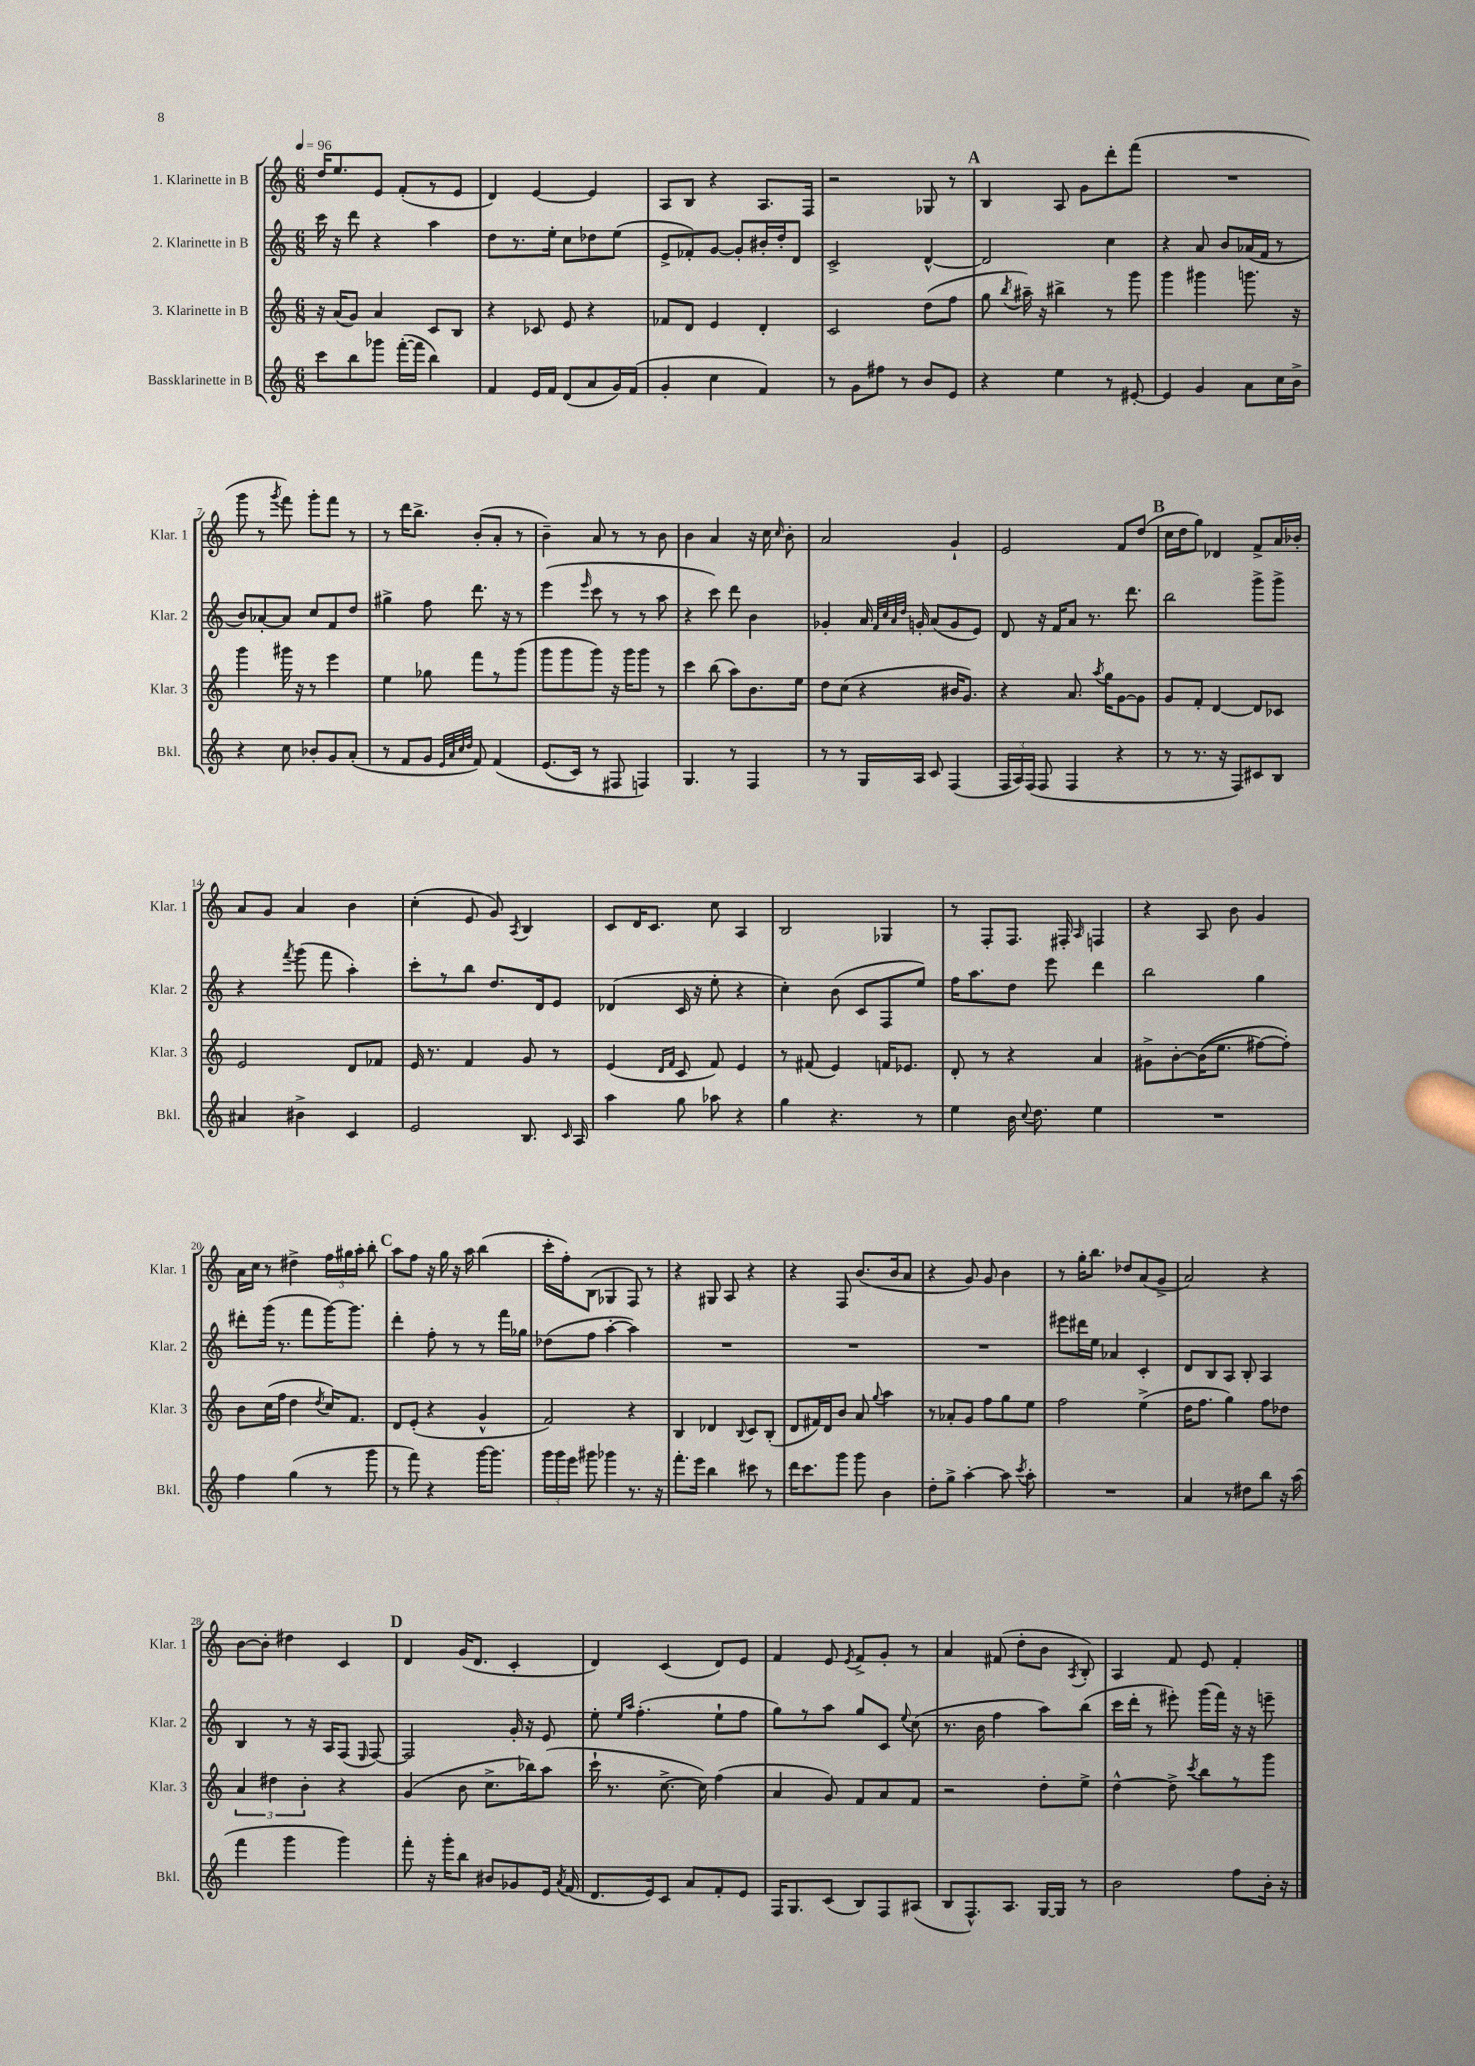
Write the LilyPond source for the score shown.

<<
\new StaffGroup <<
\new Staff = "s0" \with { instrumentName = "1. Klarinette in B" shortInstrumentName = "Klar. 1" } {
    \clef treble \key c \major \numericTimeSignature \time 6/8 \tempo 4 = 96
    \autoBeamOff d''16[ e''8. e'8] f'8[-.( r8 e'8] |
    d'4) e'4~ e'4 |
    a8[ b8] r4 a8.[ f16] |
    r2 ges8 r8 |
    \mark \markup { \bold "A" } b4 a8 g'8[ d'''8-. f'''8]( |
    R2. |
    g'''8 r8 \acciaccatura { g'''8 } f'''8) g'''8[-. f'''8] r8 |
    r8 d'''16[ b''8.]-> b'8[-.( a'8]-. r8 |
    b'4--) a'8 r8 r8 b'8 |
    b'4 a'4 r16 c''16 \grace { c''16 } b'8-. |
    a'2 g'4-! |
    e'2 f'8[ d''8]( |
    \mark \markup { \bold "B" } c''16[ d''16 g''8]) des'4 f'8[-> a'16 bes'16]-. |
    a'8[ g'8] a'4 b'4 |
    c''4-.( e'8 g'8) \acciaccatura { a8 } b4 |
    c'8[ d'16 c'8.] c''8 a4 |
    b2 ges4 |
    r8 f8[-. f8.] fis16-. \grace { a16 } f4 |
    r4 a8 b'8 g'4 |
    a'16[ c''16] r8 dis''4-> \tuplet 3/2 { f''16[ gis''16 a''16]-. } b''8-. |
    \mark \markup { \bold "C" } a''8[ f''8] r16 g''16 r16 a''16 b''4( |
    c'''16[-. f''16-.) b8]( ges4 f8) r8 |
    r4 gis8 a8 r4 |
    r4 f8 b'8.[( b'16 a'8] |
    r4 g'8) g'8 b'4 |
    r8 g''16[-. b''8.] des''8[ a'8( g'8]-> |
    a'2) r4 |
    b'8[~ b'8]-. dis''4 c'4 |
    \mark \markup { \bold "D" } d'4 g'16[( d'8.] c'4-. |
    d'4) c'4( d'8[) e'8] |
    f'4 e'8 \acciaccatura { e'8 } f'8[-> g'8]-. r8 |
    a'4 fis'8( d''8[-. b'8] \acciaccatura { a8 } b8-.) |
    a4 f'8 e'8 f'4-. \bar "|." |
}
\new Staff = "s1" \with { instrumentName = "2. Klarinette in B" shortInstrumentName = "Klar. 2" } {
    \clef treble \key c \major \numericTimeSignature \time 6/8
    \autoBeamOff c'''16 r16 d'''8 r4 a''4 |
    d''8[ r8. e''16]-. c''8[ des''8 e''8]( |
    e'8[-> fes'8-.) g'8]~ g'8[-. bis'16-. d''16-. d'8] |
    c'2-> d'4~-^ |
    \mark \markup { \bold "A" } d'2 c''4 |
    r4 a'8 b'8[ aes'16( f'16] r8 |
    b'8[) aes'8~-. aes'8] c''8[ f'8 d''8] |
    gis''4-> f''8 d'''8. r16 r8 |
    e'''4( \grace { e'''16 } c'''8 r8 r8 a''8 |
    r4 c'''8) d'''8 b'4 |
    ges'4-. a'16 \grace { f'32[ c''32 a'32 d''32] } g'16-. a'8[( g'8 e'8]) |
    d'8 r16 f'16[ a'8] r8. d'''8. |
    \mark \markup { \bold "B" } b''2 g'''8[-> g'''8]-> |
    r4 \acciaccatura { f'''8 } g'''8( f'''8 a''4-.) |
    c'''8[-. r8 b''8] d''8.[ d'16 e'8] |
    des'4( c'16 r16 e''8-. r4 |
    c''4-.) b'8( c'8[ f8 e''8]) |
    f''16[ a''8. d''8] e'''8 d'''4 |
    b''2 g''4 |
    dis'''8[-. g'''16]( r8. f'''8[ g'''16~) g'''8.] |
    \mark \markup { \bold "C" } d'''4-. f''8-. r8 r8 f'''16[ ges''16] |
    des''8[( f''8] a''4~-. a''4) |
    R2. |
    R2. |
    R2. |
    eis'''8[ dis'''16 e''16] aes'4 c'4-. |
    d'8[ b8 a8] b8-. a4 |
    b4 r8 r16 a16[ f8]( \grace { e16 } f8~) |
    \mark \markup { \bold "D" } f2 g'16-. r16 e'8 |
    e''8-. \grace { e''16[ a''16] } f''4.-.( e''8[-! f''8] |
    g''8[) r8 a''8] g''8[ c'8] \appoggiatura { e''8 } c''8( |
    r8. b'16 f''4 a''8[) b''8]( |
    c'''16[ d'''16]-. r8 eis'''8-.) g'''16[( f'''16]) r16 r16 e'''8-- \bar "|." |
}
\new Staff = "s2" \with { instrumentName = "3. Klarinette in B" shortInstrumentName = "Klar. 3" } {
    \clef treble \key c \major \numericTimeSignature \time 6/8
    \autoBeamOff r16 a'16[( g'8]) a'4 c'8[ b8] |
    r4 ces'8 e'8 r4 |
    fes'8[ d'8] e'4 d'4-. |
    c'2 d''8[( f''8] |
    \mark \markup { \bold "A" } g''8 \acciaccatura { b''8 } ais''16--) r16 bis''4-> r8 g'''8 |
    g'''4 gis'''4 g'''8. r16 |
    g'''4 gis'''16 r16 r8 e'''4 |
    e''4 ges''8 f'''8[ r8 g'''8]( |
    g'''8[ g'''8 g'''8]) r16 g'''16[ g'''8] r8 |
    c'''4 b''8( a''8[) b'8. e''16] |
    d''8[ c''8]( r4 bis'16[ g'8.]) |
    r4 a'8. \acciaccatura { a''8 } g''16[ g'8~ g'8] |
    \mark \markup { \bold "B" } g'8[ f'8]-. d'4~ d'8[ ces'8] |
    e'2 d'8[ fes'8] |
    e'16 r8. f'4 g'8 r8 |
    e'4( \grace { d'16[ f'16] } c'8 f'8) e'4 |
    r8 fis'8( e'4) f'16[ ees'8.] |
    d'8-. r8 r4 a'4 |
    gis'8[-> b'8~-. b'16(\( e''8.] fis''8[~) fis''8]-.\) |
    b'8[ c''16( f''16] d''4 \acciaccatura { d''8 } c''16[) f'8.] |
    \mark \markup { \bold "C" } d'8[ e'8]-.( r4 g'4-^ |
    f'2) r4 |
    b4 des'4 \appoggiatura { b8 } c'8[ b8]-.( |
    d'8[ fis'16) d'16 b'8] a'8 \appoggiatura { g''8 } a''4 |
    r8 aes'8[-. g'8] f''8[ g''8 e''8] |
    f''2 e''4->( |
    d''16[ f''8.] g''4) f''8[ des''8] |
    \tuplet 3/2 { a'4 dis''4 b'4-. } r4 |
    \mark \markup { \bold "D" } g'4( b'8 c''8.[-> bes''16) a''8]( |
    c'''16-! r8. c''8.~-> c''16) f''4( |
    a'4 g'8) f'8[ a'8 f'8] |
    r2 d''8[-. e''8]-> |
    d''4~-^ d''8-> \acciaccatura { c'''8 } b''8[ r8 g'''8] \bar "|." |
}
\new Staff = "s3" \with { instrumentName = "Bassklarinette in B" shortInstrumentName = "Bkl." } {
    \clef treble \key c \major \numericTimeSignature \time 6/8
    \autoBeamOff c'''8[ b''8 ges'''8] f'''16[~-.( f'''16] b''4) |
    f'4 e'16[ f'16] d'8[( a'8 g'16) f'16]( |
    g'4-. c''4 f'4) |
    r8 g'8[ fis''8] r8 b'8[ e'8] |
    \mark \markup { \bold "A" } r4 e''4 r8 eis'8~-. |
    eis'4 g'4 a'8[ c''16 b'16]-> |
    r4 c''8 bes'8[-. g'8 a'8]-.( |
    r8 f'8[ g'8] \grace { e'32[ a'32 c''32 d''32] } f'8) f'4\( |
    e'8.[( c'16]) r8 fis8 f4\) |
    g4. r8 f4 |
    r8 r8 g16[ a16] c'8 f4( |
    \tuplet 3/2 { f16[ a16) f16]( } f8 f4 r4 |
    \mark \markup { \bold "B" } r8 r8. r16 f8[) cis'8 b8] |
    ais'4 bis'4-> c'4 |
    e'2 b8. \grace { c'16 } a16 |
    a''4 g''8 aes''8 r4 |
    g''4 r4. r8 |
    e''4 b'16 \appoggiatura { c''8 } d''8. e''4 |
    R2. |
    f''4 g''4( r8 g'''8 |
    \mark \markup { \bold "C" } r8 f'''8) r4 g'''16[~ g'''8.] |
    \tuplet 3/2 { g'''16[ g'''16 e'''16] } gis'''8 ges'''4 r8. r16 |
    f'''8.[-. e'''16] b''4 cis'''8 r8 |
    d'''16[ c'''8. g'''8] g'''8 b'4 |
    d''8[-. g''8]-> a''4~-. a''8 \acciaccatura { c'''8 } a''8-. |
    R2. |
    a'4 r8 dis''8[ b''8] r16 a''16( |
    f'''4 g'''4 g'''4) |
    \mark \markup { \bold "D" } f'''8-. r16 g'''16[-. b''8] bis'8[ ges'8 e'16] \acciaccatura { a'8 } f'16( |
    d'8.[ e'16) c'8] a'8[ f'8-. e'8] |
    f16[ g8. c'8]( b8[) f8 ais8]( |
    b8[ f8.-^) a8.] g16[~ g16] r8 |
    b'2 f''8[ b'16]-. r16 \bar "|." |
}
>>
>>
